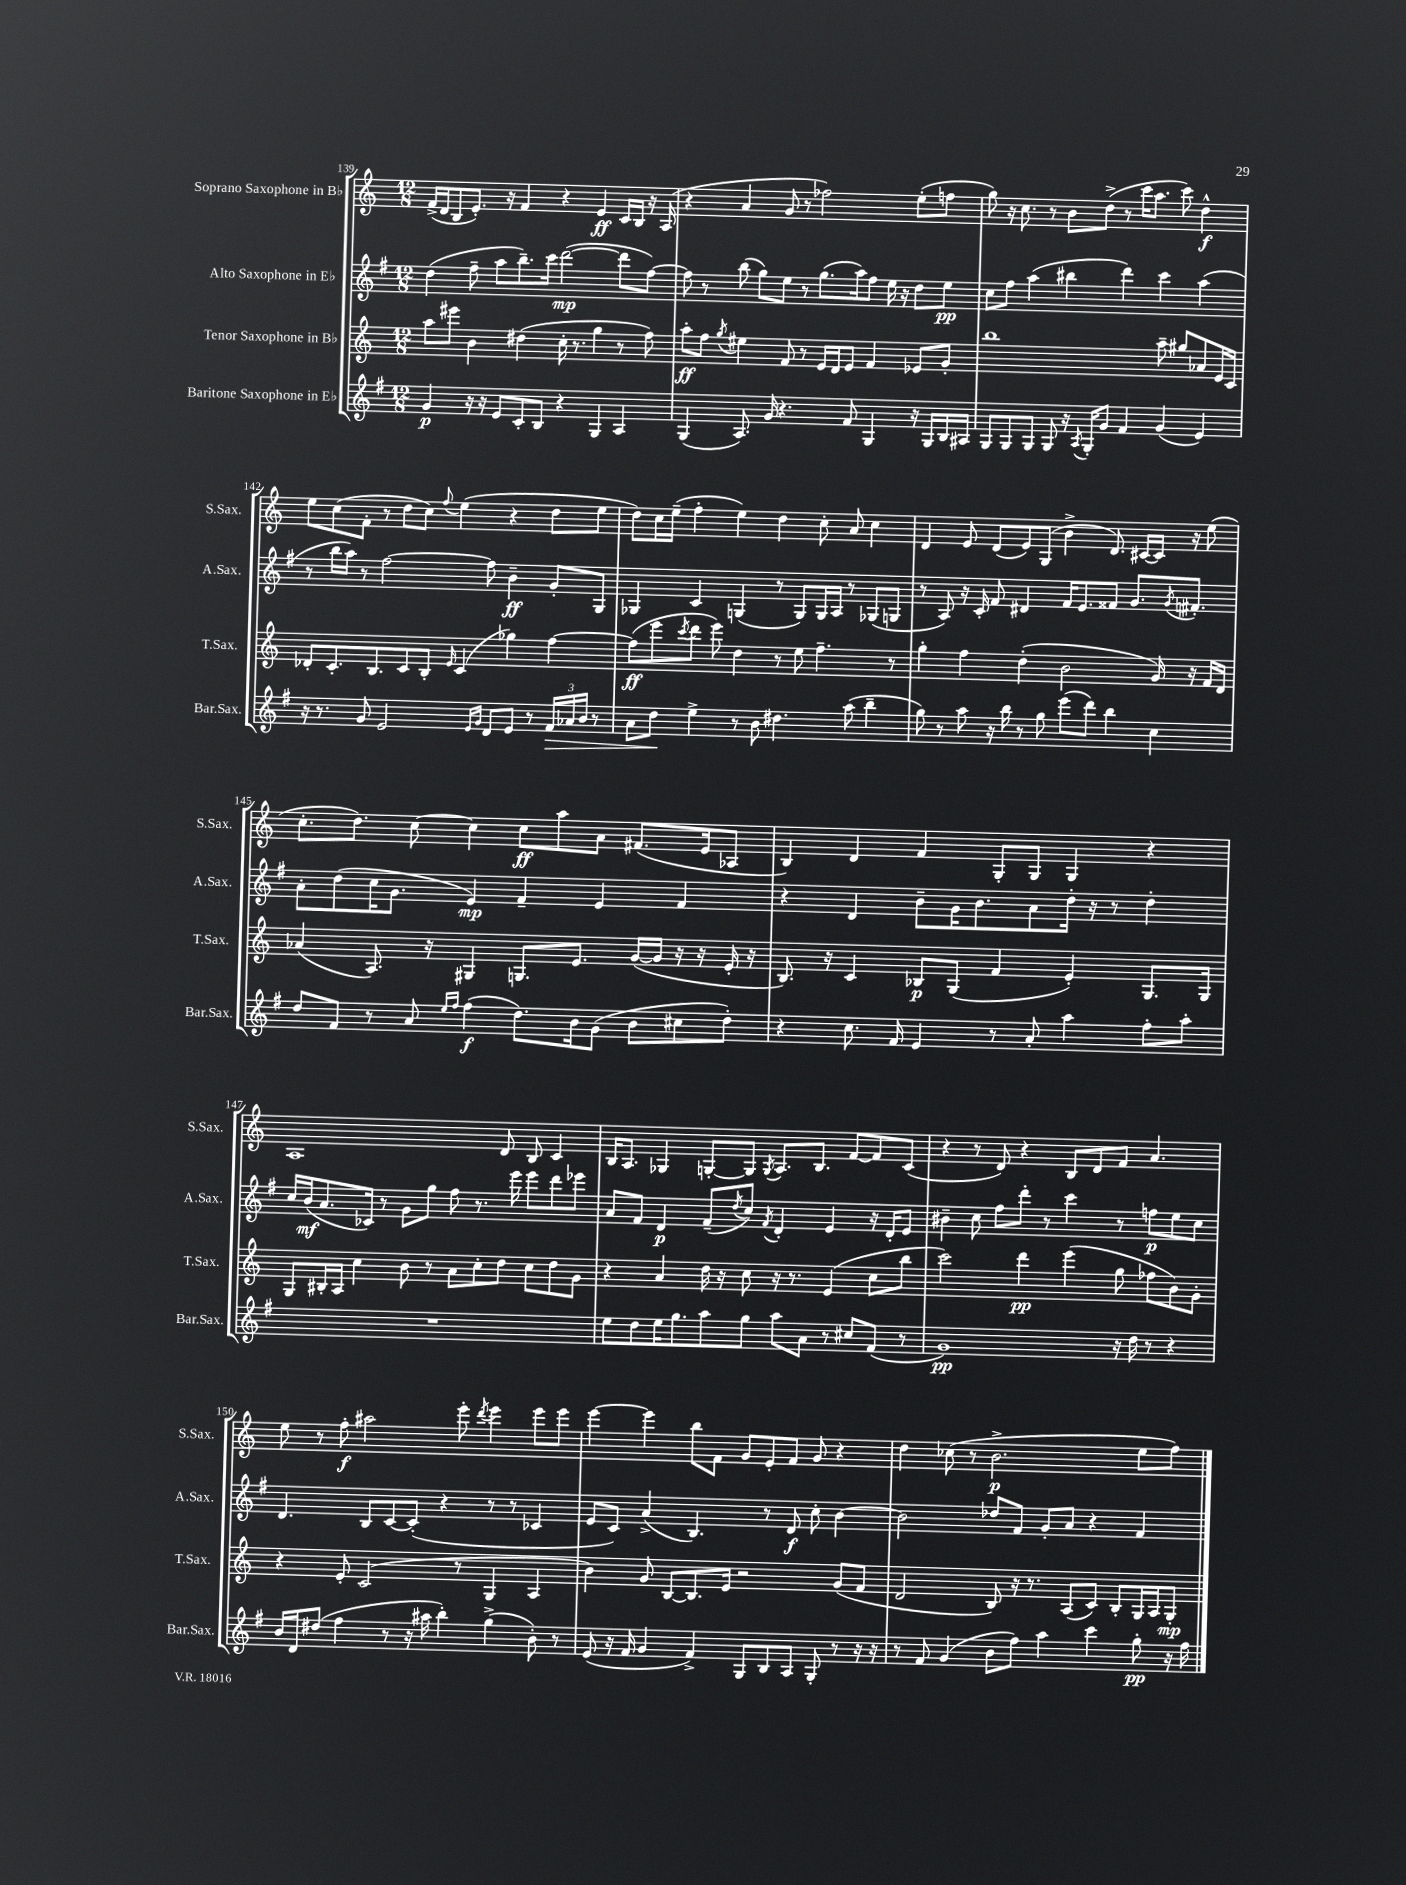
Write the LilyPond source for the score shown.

<<
\new StaffGroup <<
\new Staff = "s0" \with { instrumentName = "Soprano Saxophone in Bb" shortInstrumentName = "S.Sax." } {
    \clef treble \key c \major \numericTimeSignature \time 12/8
    f'16->( d'16 b8 e'8.-.) r16 f'4 r4 e'4\ff c'16 b16 r16 a16( |
    r4 a'4 g'8 r8 fes''2) e''8-.( f''8 |
    g''8) r16 c''8. r8 b'8 d''8->( r8 c'''16 a''8. c'''8) d''4-^\f |
    e''8 c''8( f'8-. r8 d''8 c''8) \appoggiatura { f''8 } e''4( r4 d''8 e''8 |
    d''8) c''16 e''16--( f''4-. e''4) d''4 c''8-. a'8 c''4 |
    d'4 e'8 d'8( e'8) g8( b'4-> d'8.) cis'16~ cis'16 r16 e''8( |
    c''8.-. d''8.) c''8~ c''4 c''8\ff a''8 a'8 fis'8.( e'16 aes8 |
    b4) d'4 f'4 g8-. g8 g4 r4 |
    a1 d'8 b8 c'4 |
    b16 a8. ges4 g8~-. g8 \acciaccatura { g8 } a8. b8. f'8~ f'8 c'8( |
    r4 r8 d'8) r4 b8 d'8 f'8 a'4. |
    e''8 r8 f''8-.\f ais''2 e'''8-. \acciaccatura { d'''8 } e'''4 e'''8 e'''8 |
    e'''4~ e'''4 b''8 f'8 g'8 e'8-. f'8 g'8 r4 |
    d''4 ces''8( r8 b'2.->\p e''8 f''8) \bar "|." |
}
\new Staff = "s1" \with { instrumentName = "Alto Saxophone in Eb" shortInstrumentName = "A.Sax." } {
    \clef treble \key g \major \numericTimeSignature \time 12/8
    d''4( fis''8-- a''8 b''8.--) c'''16 d'''2~\mp( d'''8 fis''8~) |
    fis''8 r8 b''8( g''8) e''8 r8 g''8.( a''16) fis''8 e''16 r16 d''8 e''8\pp |
    c''8 fis''8 a''4( bis''4 d'''4) c'''4 a''4( |
    r8 b''16 a''16) r8 fis''2~ fis''8 b'4--\ff g'8-. g8 |
    ges4 c'4 g4( r8 g8) g16 a16 r8 ges8( g8 |
    r8 a8) r16 c'16-. fis'8 dis'4 fis'16 e'8. fisis'8 g'8. \acciaccatura { g'8 } fis'8.-. |
    a'8-. d''8( c''16 g'8. e'4\mp) fis'4-- e'4 fis'4 |
    r4 d'4 b'8-- g'16 b'8. a'8 d''16-. r16 r8 d''4-. |
    c''16 b'16\mf( a'8. ces'16) r8 g'8 g''8 fis''8 r8. e'''16 e'''8 d'''8 ees'''8 |
    a'8 fis'8 d'4\p fis'8--( \acciaccatura { d''8 } c''8) \acciaccatura { fis'8 } d'4-. e'4 r16 d'16-. e'8 |
    bis'4-- c''8 fis''8 d'''8-. r8 c'''4 r8 f''8\p e''8 c''8 |
    d'4. b8 c'8~ c'8-.( r4 r8 r8 ces'4 |
    e'8 c'8) a'4->( b4.) r8 d'8\f c''8-. b'4~ |
    b'2 des''8 fis'8 g'8-. a'8 r4 fis'4 \bar "|." |
}
\new Staff = "s2" \with { instrumentName = "Tenor Saxophone in Bb" shortInstrumentName = "T.Sax." } {
    \clef treble \key c \major \numericTimeSignature \time 12/8
    a''8 eis'''8 b'4 dis''4( c''16-. r8. g''4 r8 f''8) |
    a''8-.\ff f''8 \acciaccatura { g''8 } eis''4 f'8 r8 e'16 d'16 e'8 f'4 ees'8 g'8-. |
    b''1 a''8-- gis''8 aes'8 e'16 c'16 |
    des'8-. c'8.-. b8. c'8 b8-. \grace { e'16 } c'4( ges''4) f''4~ |
    f''8\ff( e'''8 \acciaccatura { c'''8 } d'''8 e'''8) d''4 r8 e''8 f''4.-- r8 |
    g''4-. f''4 d''4-.( b'2 g'16) r16 f'16 d'16 |
    aes'4( a8.) r16 gis4 g8. e'8. g'16~( g'16 r16 r16 e'16-. r16 |
    b8.) r16 c'4 bes8\p g8( f'4 e'4-.) g8. g16 |
    g8 bis16-. a16 c''4 b'8 r8 a'8 c''8-. d''8 c''8 d''8 g'8 |
    r4 a'4 d''16 r16 c''8 r16 r8. e'4( c''8 b''8 |
    c'''2) d'''4\pp e'''4( g''8 fes''8 b'8) g'8-. |
    r4 e'8-. c'2( r8 g4 a4 |
    b'4) g'8 b8~ b8. e'16 r2 g'8( f'8 |
    d'2 b8) r16 r8. a8( c'8) b8-. g16 a16 g8-.\mp \bar "|." |
}
\new Staff = "s3" \with { instrumentName = "Baritone Saxophone in Eb" shortInstrumentName = "Bar.Sax." } {
    \clef treble \key g \major \numericTimeSignature \time 12/8
    g'4\p r16 r16 e'8 c'8-. b8 r4 g4 a4 |
    g4( a8.) g'16 r4. fis'8 g4 r16 g16 b16 ais16 |
    g8 g8 g8 g8 r16 \acciaccatura { a8 } g16-. g'8 fis'4 g'4( e'4) |
    r16 r8. g'8 e'2 \grace { e'16 g'16 } d'8 e'8 r8 \tuplet 3/2 { fis'16\> aes'16 b'16 } r8 |
    a'8 d''8\! e''4-> r8 b'8 dis''4. a''8( b''4-- |
    g''8) r8 a''8 r16 b''16 r8 g''8 e'''8( d'''8) b''4 c''4 |
    d''8 fis'8 r8 a'8 \grace { e''16 fis''16 } fis''4\f( d''8.) b'16 g'8( b'8 cis''8 d''8-.) |
    r4 c''8. fis'16 e'4 r8 a'8-. a''4 fis''8-. a''8-. |
    R1. |
    e''8 d''8 e''16 g''8. a''8 g''8 a''8 a'8 r8 cis''8 fis'8( r8 |
    g'1\pp) r16 d''16 r8 r4 |
    b'16 d'16 dis''8( fis''4 r8 r16 ais''16 b''4-.) g''4->( b'8-.) r8 |
    e'8( r16 fis'16 g'4 fis'4->) g8 b8 a8 g8-. r8 r16 r16 |
    r8 fis'8 g'4( b'8 fis''8) a''4 c'''4 g''8-.\pp r16 fis''16 \bar "|." |
}
>>
>>
\layout { \context { \Score currentBarNumber = #139 } }
